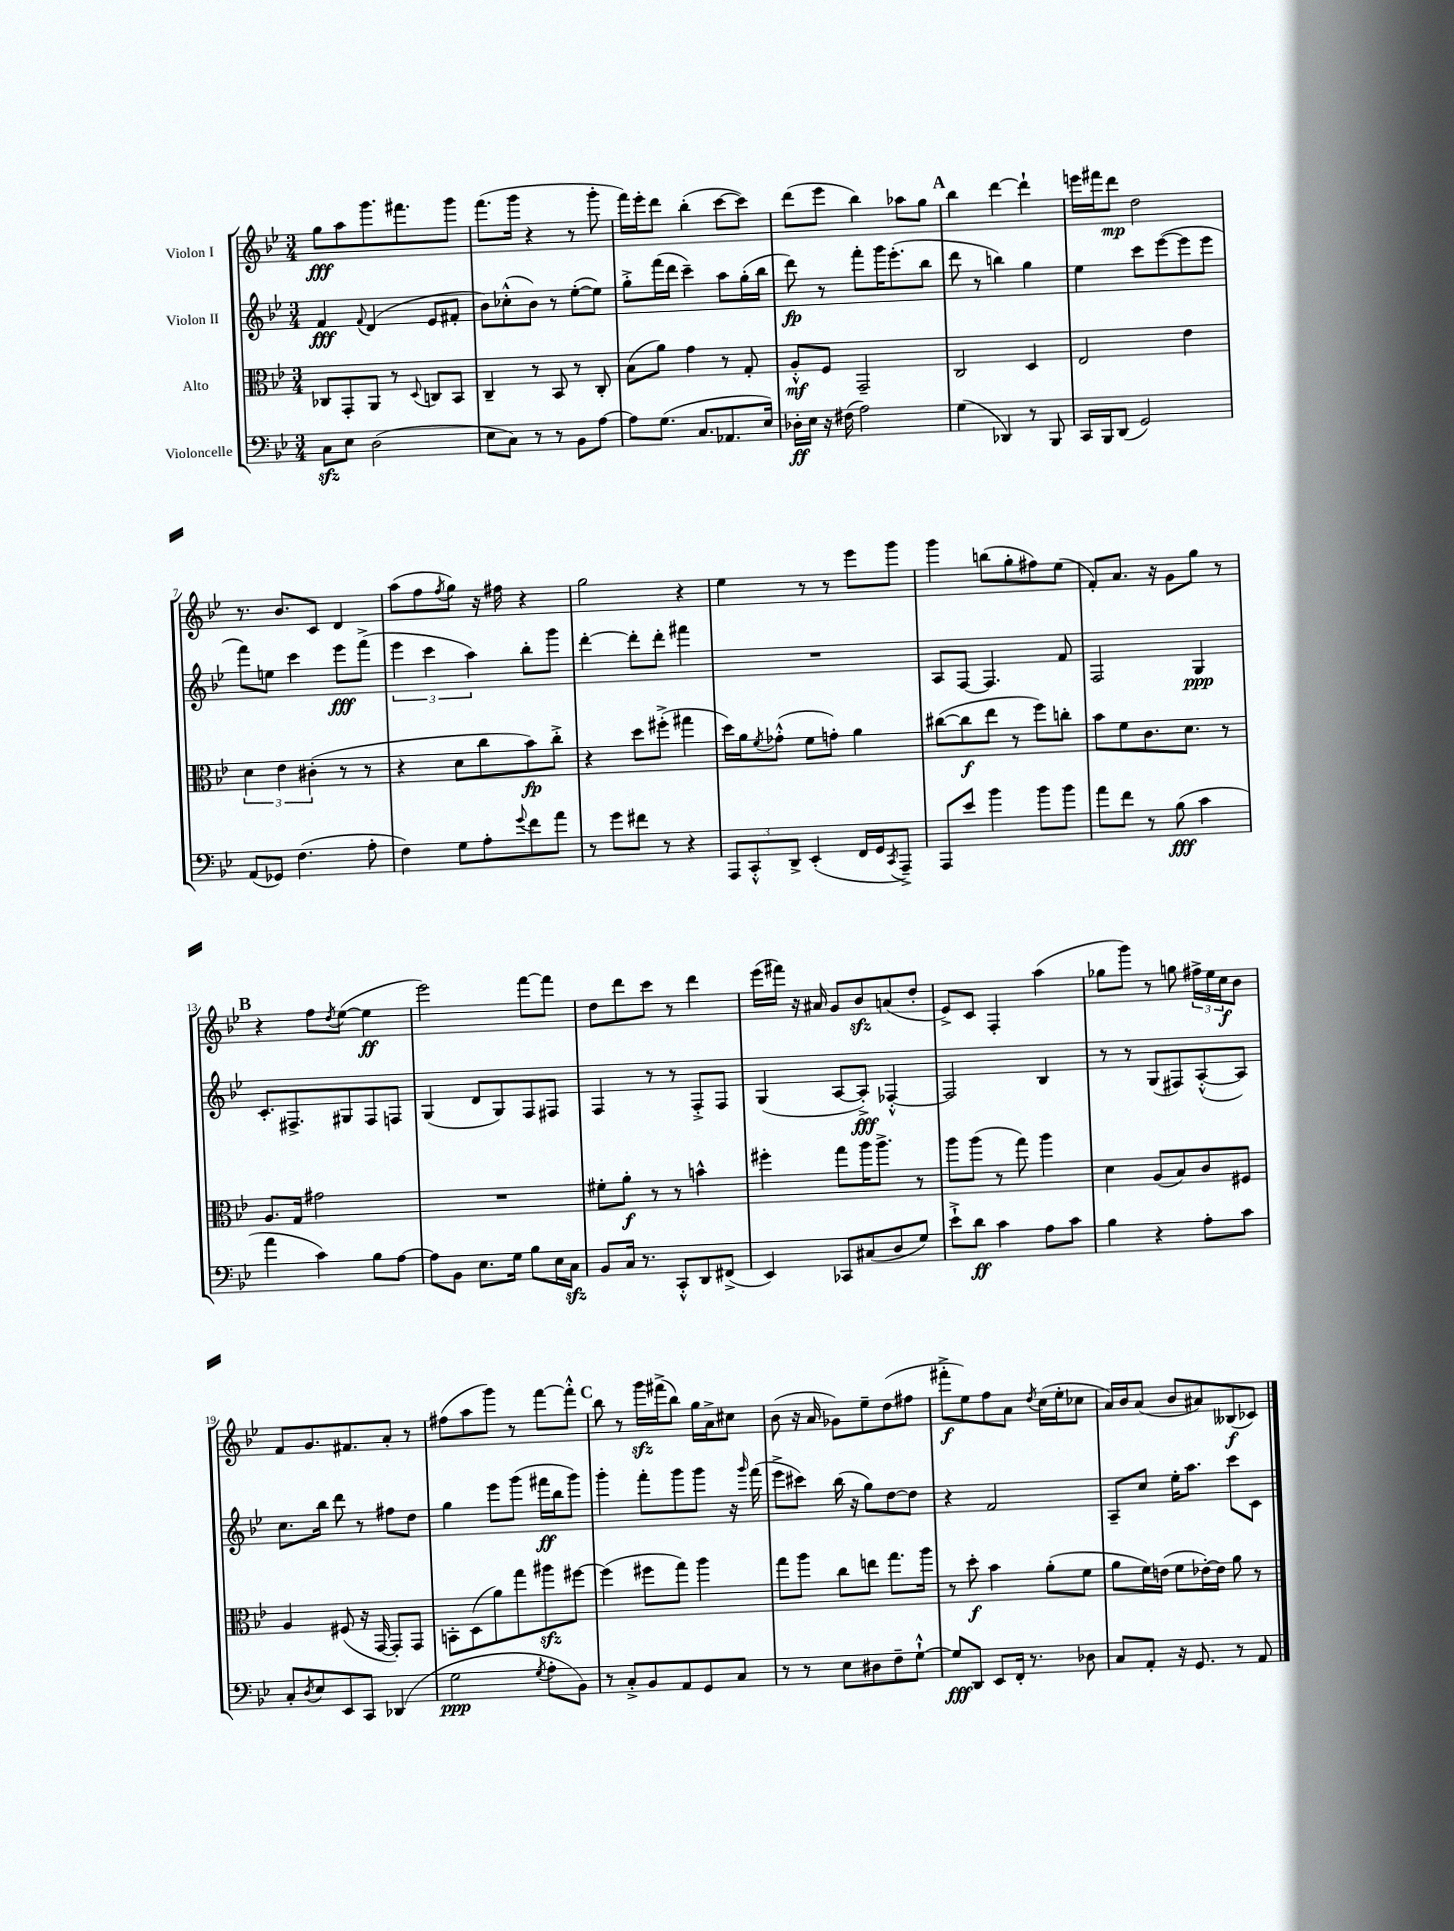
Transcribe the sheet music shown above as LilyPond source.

<<
\new StaffGroup <<
\new Staff = "s0" \with { instrumentName = "Violon I" } {
    \clef treble \key bes \major \numericTimeSignature \time 3/4
    g''8\fff a''8 g'''8. fis'''8. g'''8 |
    f'''8.( g'''16 r4 r8 g'''8-. |
    f'''16) ees'''16-. d'''8 bes''4-.( c'''8~ c'''8) |
    d'''8( ees'''8 bes''4) aes''8 g''8 |
    \mark \markup { \bold "A" } bes''4 d'''4~ d'''4-! |
    e'''16 fis'''16 d'''8\mp d''2 |
    r8. bes'8. c'8 d'4 |
    a''8( f''8 \acciaccatura { f''8 } g''8) r16 fis''16 r4 |
    g''2 r4 |
    ees''4 r8 r8 ees'''8 g'''8 |
    g'''4 b''8( g''8-. fis''8) ees''8( |
    f'8-.) a'8. r16 g'8 g''8 r8 |
    \mark \markup { \bold "B" } r4 f''8 \acciaccatura { d''8 } ees''8~( ees''4\ff |
    ees'''2) f'''8~ f'''8 |
    d''8 d'''8 c'''8 r8 d'''4 |
    ees'''16( fis'''16) r16 ais'16 g'8 bes'8\sfz a'8( d''8-. |
    ees'8->) c'8 f4-. a''4( |
    ges''8 g'''8) r8 g''8 \tuplet 3/2 { fis''16-> ees''16 c''16\f } bes'8 |
    f'8 g'8. fis'8. a'8-. r8 |
    fis''8( a''8 g'''8) r8 f'''8~ f'''8-.-^ |
    \mark \markup { \bold "C" } bes''8 r8 g'''16\sfz fis'''16->( bes''8) g''16 a'16-> cis''8 |
    bes'8( r16 a'16 ges'8) ees''8-- d''8( fis''8 |
    fis'''8-.->\f ees''8) f''8 a'8 \acciaccatura { d''8 } c''16( ees''16-. ces''8 |
    a'16) bes'16 a'8( bes'8 ais'8) beses8\f( ces'8) \bar "|." |
}
\new Staff = "s1" \with { instrumentName = "Violon II" } {
    \clef treble \key bes \major \numericTimeSignature \time 3/4
    f'4\fff \appoggiatura { f'8 } d'4( ees'8 fis'8-. |
    bes'8) ces''8-.-^( bes'8) r8 ees''8~-.( ees''8) |
    g''8-.-> f'''16( d'''16 c'''4--) a''8 g''16-.( bes''16 |
    d'''8\fp) r8 f'''8-. g'''16 ees'''8.-.( bes''8 |
    \mark \markup { \bold "A" } d'''8 r8 b''4) g''4 |
    ees''4 c'''8 ees'''8~( ees'''8 ees'''8 |
    f'''8) e''8 c'''4 ees'''8\fff f'''8->( |
    \tuplet 3/2 { ees'''4 c'''4 a''4) } bes''8-. g'''8 |
    d'''4~-. d'''8-. d'''8-. fis'''4 |
    R2. |
    a8 f8~ f4. f'8 |
    f2 g4\ppp |
    \mark \markup { \bold "B" } c'8.-. fis8.-> gis8 fis8 f8 |
    g4( d'8 g8) f8 fis8 |
    f4 r8 r8 f8-.-> f8 |
    g4( a8~ a8-.->\fff) fes4~-.-^ |
    fes2 bes4 |
    r8 r8 g8( fis8) a8~-.-^( a8) |
    c''8. bes''16 d'''8 r8 fis''8 d''8 |
    g''4 ees'''8 g'''8( fis'''16\ff bes''16 g'''8) |
    \mark \markup { \bold "C" } g'''4-. f'''8-. g'''8 g'''8 r16 \grace { g'''16 } f'''16( |
    ees'''8-> cis'''8) bes''16( r16 g''8) d''8~ d''8 |
    r4 f'2 |
    a8-- c''8 ees''16-. a''8. c'''8 c'8 \bar "|." |
}
\new Staff = "s2" \with { instrumentName = "Alto" } {
    \clef alto \key bes \major \numericTimeSignature \time 3/4
    ces8 g,8-. a,8 r8 \appoggiatura { d8 } c8 bes,8 |
    c4-- r8 bes,8 r8 c8-. |
    bes8( a'8) g'4 r8 g8-. |
    a8-.-^\mf f8 g,2-- |
    \mark \markup { \bold "A" } c2 d4 |
    ees2 ees'4 |
    \tuplet 3/2 { d'4 ees'4 cis'4-.( } r8 r8 |
    r4 d'8 c''8 bes'8\fp) c''8-.-> |
    r4 d''8 fis''8-.->( gis''4 |
    d''16) a'16 \acciaccatura { f'8 } ges'8-.-^( f'8 g'8-.) a'4 |
    cis''8~( cis''8\f ees''8 r8 f''8) c''8-. |
    bes'8 f'8 c'8. d'8. r8 |
    \mark \markup { \bold "B" } a8. g16 gis'2 |
    R2. |
    fis'8-. a'8-.\f r8 r8 b'4-^ |
    fis''4-. g''8 a''16 a''8.-> r8 |
    a''8 a''8( r8 g''8) a''4 |
    d'4 a8( bes8) c'8 fis8 |
    a4 fis8( r16 g,16~ g,8-.) g,8 |
    b,8-. d8( a'8) g''8 ais''8\sfz fis''8~ |
    \mark \markup { \bold "C" } fis''4( fis''8 g''8) a''4 |
    g''8 a''8 c''8 e''8 g''8. a''16 |
    r8 d''8-.\f bes'4 a'8-.( f'8 |
    a'8 f'16) e'16( f'8 ees'16~-.) ees'16 a'8 r8 \bar "|." |
}
\new Staff = "s3" \with { instrumentName = "Violoncelle" } {
    \clef bass \key bes \major \numericTimeSignature \time 3/4
    c8\sfz ees8 d2( |
    ees8 c8) r8 r8 bes,8 a8~ |
    a8 g8.( c8. aes,8. ees16) |
    des16-.\ff ees16 r16 fis16( a2) |
    \mark \markup { \bold "A" } g4( des,4) r8 bes,,8 |
    c,16 bes,,16 d,8( g,2) |
    a,8( ges,8) f4.( a8-. |
    f4) g8 a8-. \appoggiatura { g'8 } f'8 a'8 |
    r8 g'8 fis'8 r8 r4 |
    \tuplet 3/2 { a,,8 c,8-.-^ d,8-> } ees,4-.( f,16 g,16 \acciaccatura { c,8 } a,,8--->) |
    a,,8 ees'8 bes'4 bes'8 bes'8 |
    a'8 f'8 r8 bes8\fff( c'4 |
    \mark \markup { \bold "B" } a'4 c'4) bes8 a8~ |
    a8 bes,8 ees8. g16 bes8 ees16 c16\sfz |
    bes,8 c16 r8. c,8-.-^ d,8 fis,8->( |
    ees,4) ces,8 cis8( d8 g8) |
    ees'8-!-> d'8\ff c'4 a8 c'8 |
    bes4 r4 a8-. c'8 |
    c8-. \acciaccatura { d8 } ees8 ees,8 c,8 des,4( |
    g2\ppp \acciaccatura { g8 } a8-. bes,8) |
    \mark \markup { \bold "C" } r8 c8-.-> bes,8 a,8 g,8 c8 |
    r8 r8 ees8 dis8 f8-- g8~-!-^ |
    g8\fff d,8 ees,8 f,16-. r8. des8 |
    c8 a,8-. r16 g,8. r8 a,8 \bar "|." |
}
>>
>>
